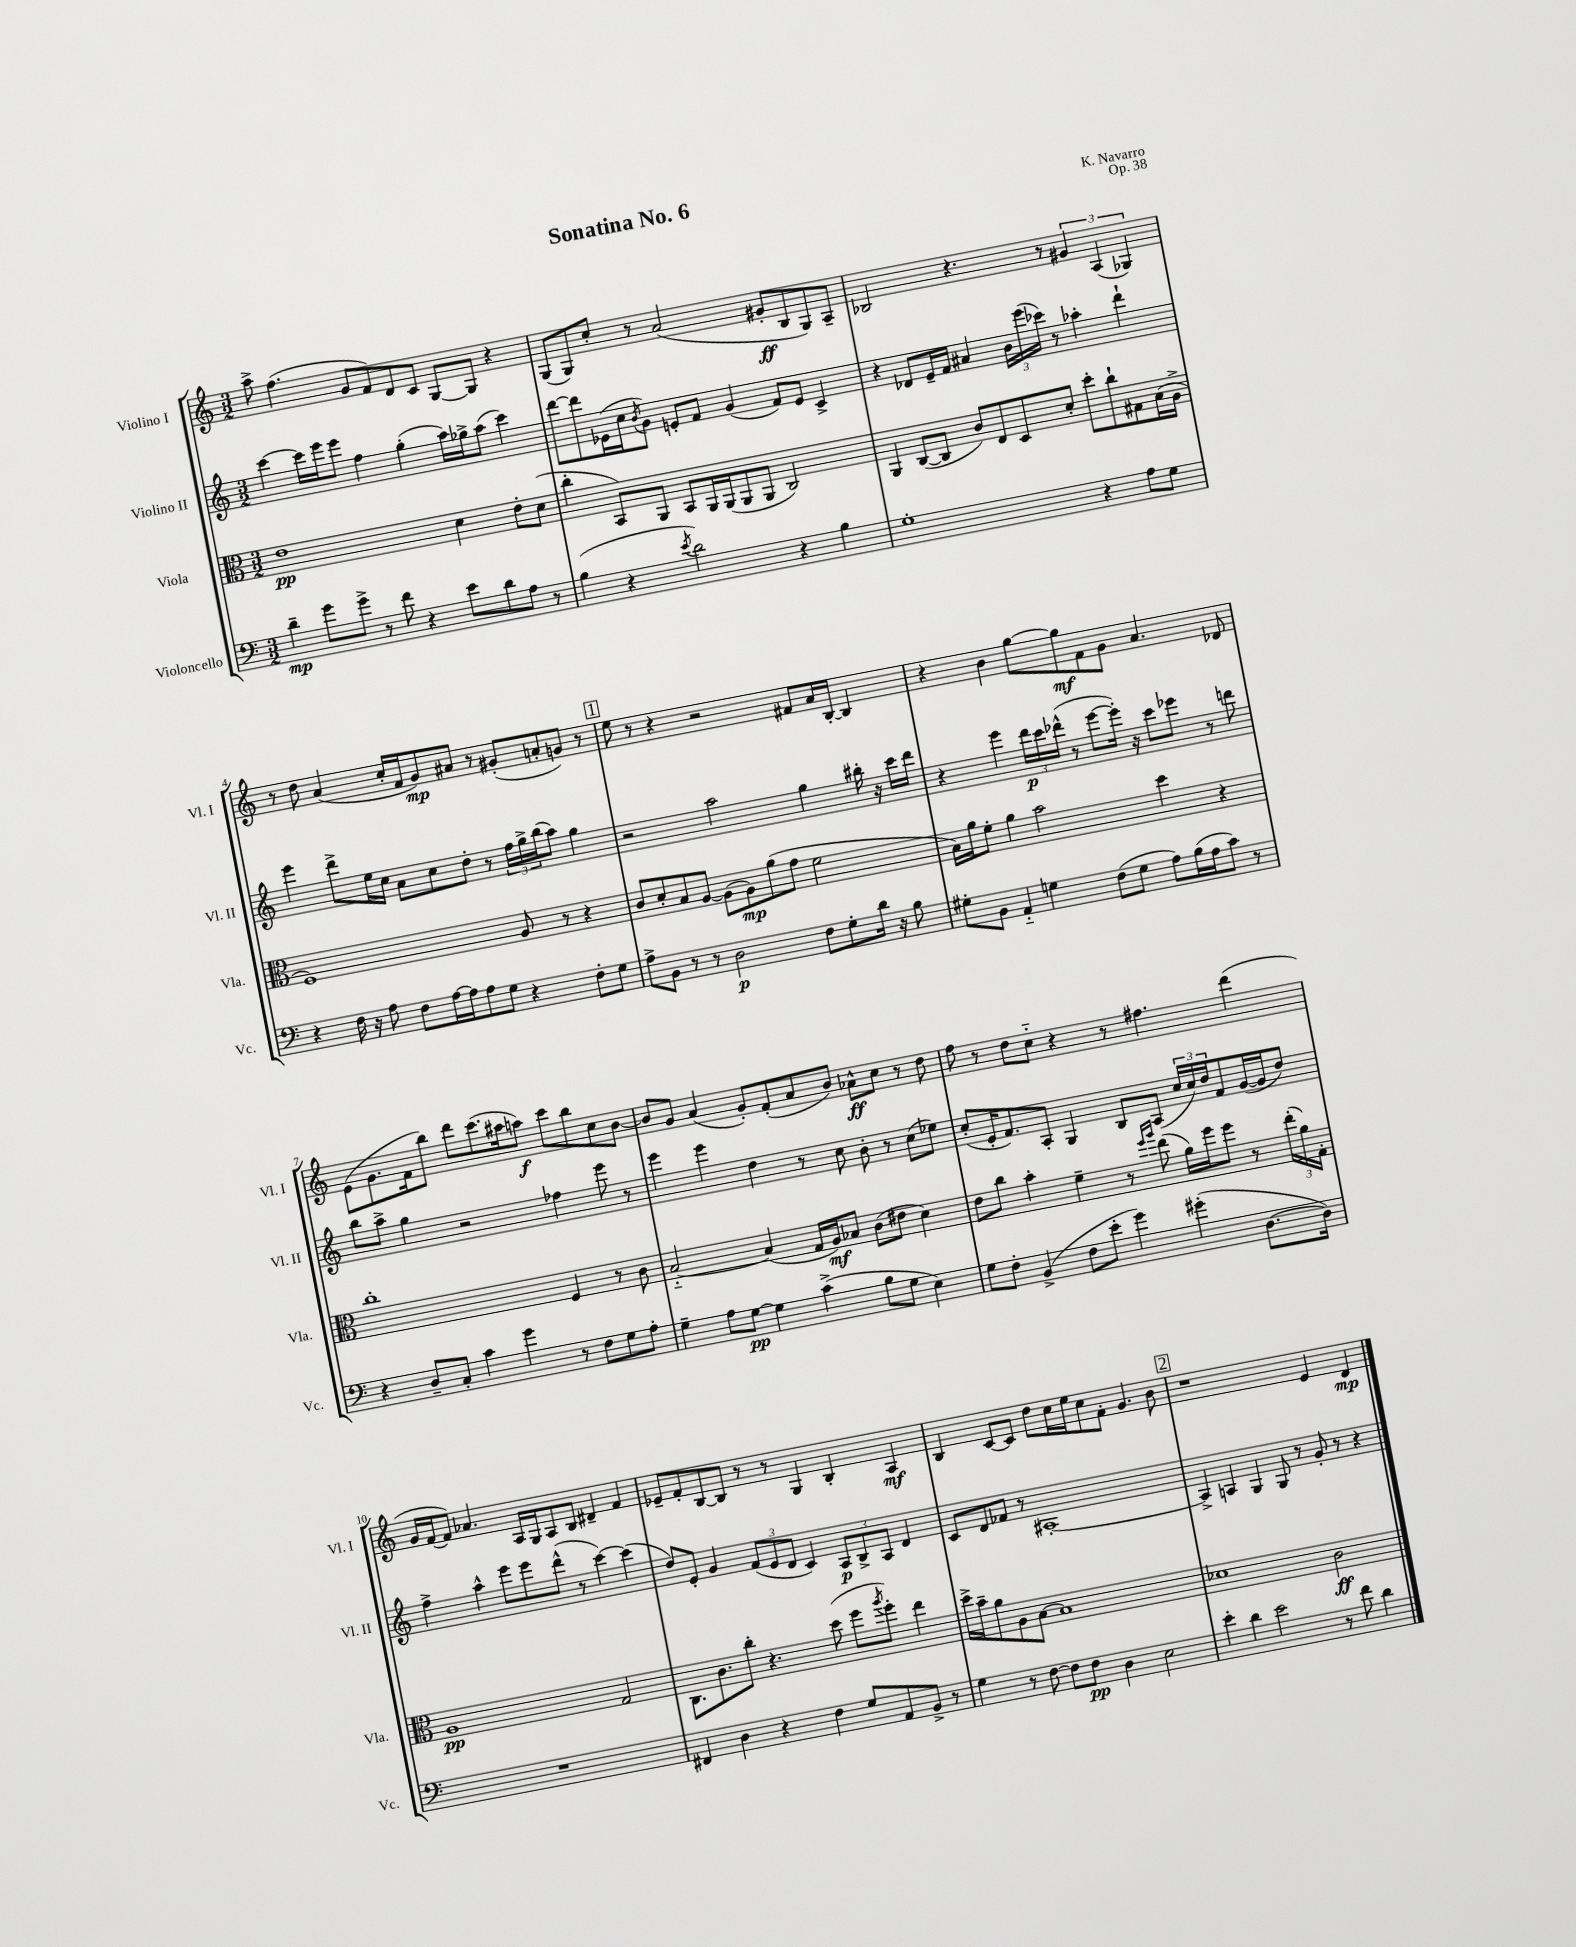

**kern	**kern	**kern	**kern
*staff4	*staff3	*staff2	*staff1
*clefF4	*clefC3	*clefG2	*clefG2
*k[]	*k[]	*k[]	*k[]
*M3/2	*M3/2	*M3/2	*M3/2
4d~	1e	[4ccc	8aa^
.	.	.	(4.ff
8g	.	16ccc]	.
.	.	16eee	.
8g^	.	8eee	.
8r	.	4ff	8g
8f	.	.	8f)
4r	.	(4gg'	8d
.	.	.	8c
8e	4d	16aa)	[8G
.	.	16gg-^	.
8d	.	(8aa	8G]
8A	8e'	4ccc)	4r
8r	(8d	.	.
=	=	=	=
(4B	4cc'	[8ddd	(8G
.	.	8ddd]	8G)
4r	8BB)	(16e-	8cc'
.	.	16cc	.
.	.	8qb	.
.	8AA	8g)	8r
8qe	.	.	.
2d)	8BB	8e'	(2a
.	16AA	8f	.
.	(16AA	.	.
.	8AA	(4g	.
.	8AA	.	.
4r	2C)	8f)	8g#'
.	.	8e	8B
4B	.	4c^	8G)
.	.	.	8A~
=	=	=	=
1G'	4AA	4r	2B-
.	([8C	8d-	.
.	8C]	16e~	.
.	.	16f	.
.	8c)	4a#	4.r
.	8E	.	.
.	8D	24b	.
.	.	(24eee	.
.	.	24ccc-)	.
.	8d'	8r	8r
4r	8dd'	4aa-'	6g#
.	8cc`	.	.
.	.	.	(6A
8A	8G#	4ddd`	.
.	.	.	6G-)
8G	(16B	.	.
.	16A^	.	.
=	=	=	=
4r	1F)	4eee	8r
.	.	.	8dd
16F	.	8ddd^	(4a
16r	.	.	.
8A	.	16ee	.
.	.	16cc	.
8F	.	8a	16cc'
.	.	.	16f
[16A	.	8cc	8g)
16A]	.	.	.
8A	.	8dd'	8a#
8G	.	8r	8r
4r	8A	24ff	(8g#'
.	.	24gg^	.
.	.	(24bb	.
.	8r	8aa)	8a'
8F'	4r	4gg	8g)
8G	.	.	8r
=	=	=	=
8A^	8c	2r	8ee
8BB	8d'	.	8r
8r	8B	.	4r
8r	[8A	.	.
2D	(8A]	2aa	2r
.	8A)	.	.
.	(8a	.	.
.	8g	.	.
8F	2f	4gg	8f#
8G'	.	.	16a
.	.	.	[16B'
16d	.	16bb#'	4B]
16r	.	16r	.
8B	.	16ccc	.
.	.	16ddd	.
=	=	=	=
8G#'	16B)	4r	4r
.	16a	.	.
8BB	8f'	.	.
4AA'~	4a	4eee	4b
4G	2b	24ddd	[8gg
.	.	24ccc	.
.	.	(24ddd-^^	.
.	.	8r	8gg]
(8F	.	[8eee	8f
8G	.	16eee'])	8g
.	.	16r	.
8A)	4dd	8ccc	4.a
(16B	.	8eee-	.
16A	.	.	.
8c)	4r	8r	.
8r	.	8ddd	8d-
=	=	=	=
4r	1cc'	8bb	(8e
.	.	8aa^	8.g
8D~	.	4gg	.
.	.	.	16f
8C'	.	.	8bb)
4c	.	2r	8ddd
.	.	.	(8.ccc
4g	.	.	.
.	.	.	16aa#
.	.	.	8aa)
8r	4F	4ff-	8ccc
8F	.	.	8bb
8G	8r	8eee	8cc
8A'	8c	8r	[8b
=	=	=	=
4G~	[2B'~	4eee	8b]
.	.	.	8g
8A	.	4eee	(4a
[8G	.	.	.
4G]	(4B]	4dd	8g')
.	.	.	(8f'
(4c^	16G	8r	8a
.	16A)	.	.
.	8B-	8cc	8b)
8B	(8c	8b'	8a-^^
8G	8e#	8r	8cc
4E)	4d)	(8cc	8r
.	.	8ee-)	8dd
=	=	=	=
8G	8e	(8cc'	8ff
8F'	8cc	16e'	8r
.	.	8.f)	.
(4BB^	4b'	.	8dd
.	.	8A'	8cc'~
8F	4f~	4G	4r
8e'	.	.	.
4g)	8r	8B	8r
.	16qqff	.	.
.	16qqaa	.	.
.	(8ee	(8A	4.ff#
(4g#'	16a)	24cc	.
.	.	24cc)	.
.	16ff	.	.
.	.	24dd	.
.	8ff	8f	.
[8.D	8r	([16g	(4ddd
.	.	16g]	.
.	(24ee'	8dd)	.
.	24a)	.	.
16D])	.	.	.
.	24G'	.	.
=	=	=	=
1.r	1A	4ff^	16g
.	.	.	[16f
.	.	.	8f])
.	.	4aa^^	4.a-
.	.	8eee	.
.	.	8eee	16A
.	.	.	16G
.	.	(8ddd^^	8A
.	.	8r	8B
.	2G	[4ccc)	4d#~
.	.	(4ccc]	4f
=	=	=	=
4FF#	8.C	8dd)	8e-~
.	.	8e'	8f'
.	8.c	.	.
4D	.	4g	[8B
.	8cc'	.	8B]
4r	4.r	(12f	8r
.	.	12e	.
.	.	.	8r
.	.	12d	.
4F	.	4c)	4G
.	(8dd	.	.
8G	8ff	12A	4B'
.	.	12B^	.
.	8qaa	.	.
8AA	8ff')	.	.
.	.	12A	.
8BB^	4ee	4d	4A
8r	.	.	.
=	=	=	=
4G	16dd^	8c	4B
.	16b~	.	.
.	8a	8d	.
8r	8A	8f-	[8c
[8F	[8B	8r	8c]
8F]	1B]	[1A#'	8dd
8F	.	.	16cc
.	.	.	16ee
4D	.	.	8cc
.	.	.	8f'
2E	.	.	4.g
.	.	.	8b
=	=	=	=
4e'	1d-	4A#^]	1r
4d	.	4A	.
2e	.	4G	.
.	.	8G	.
.	.	8r	.
8r	2c	8g'	4e
8f	.	8r	.
4d	.	4r	4d
==	==	==	==
*-	*-	*-	*-
